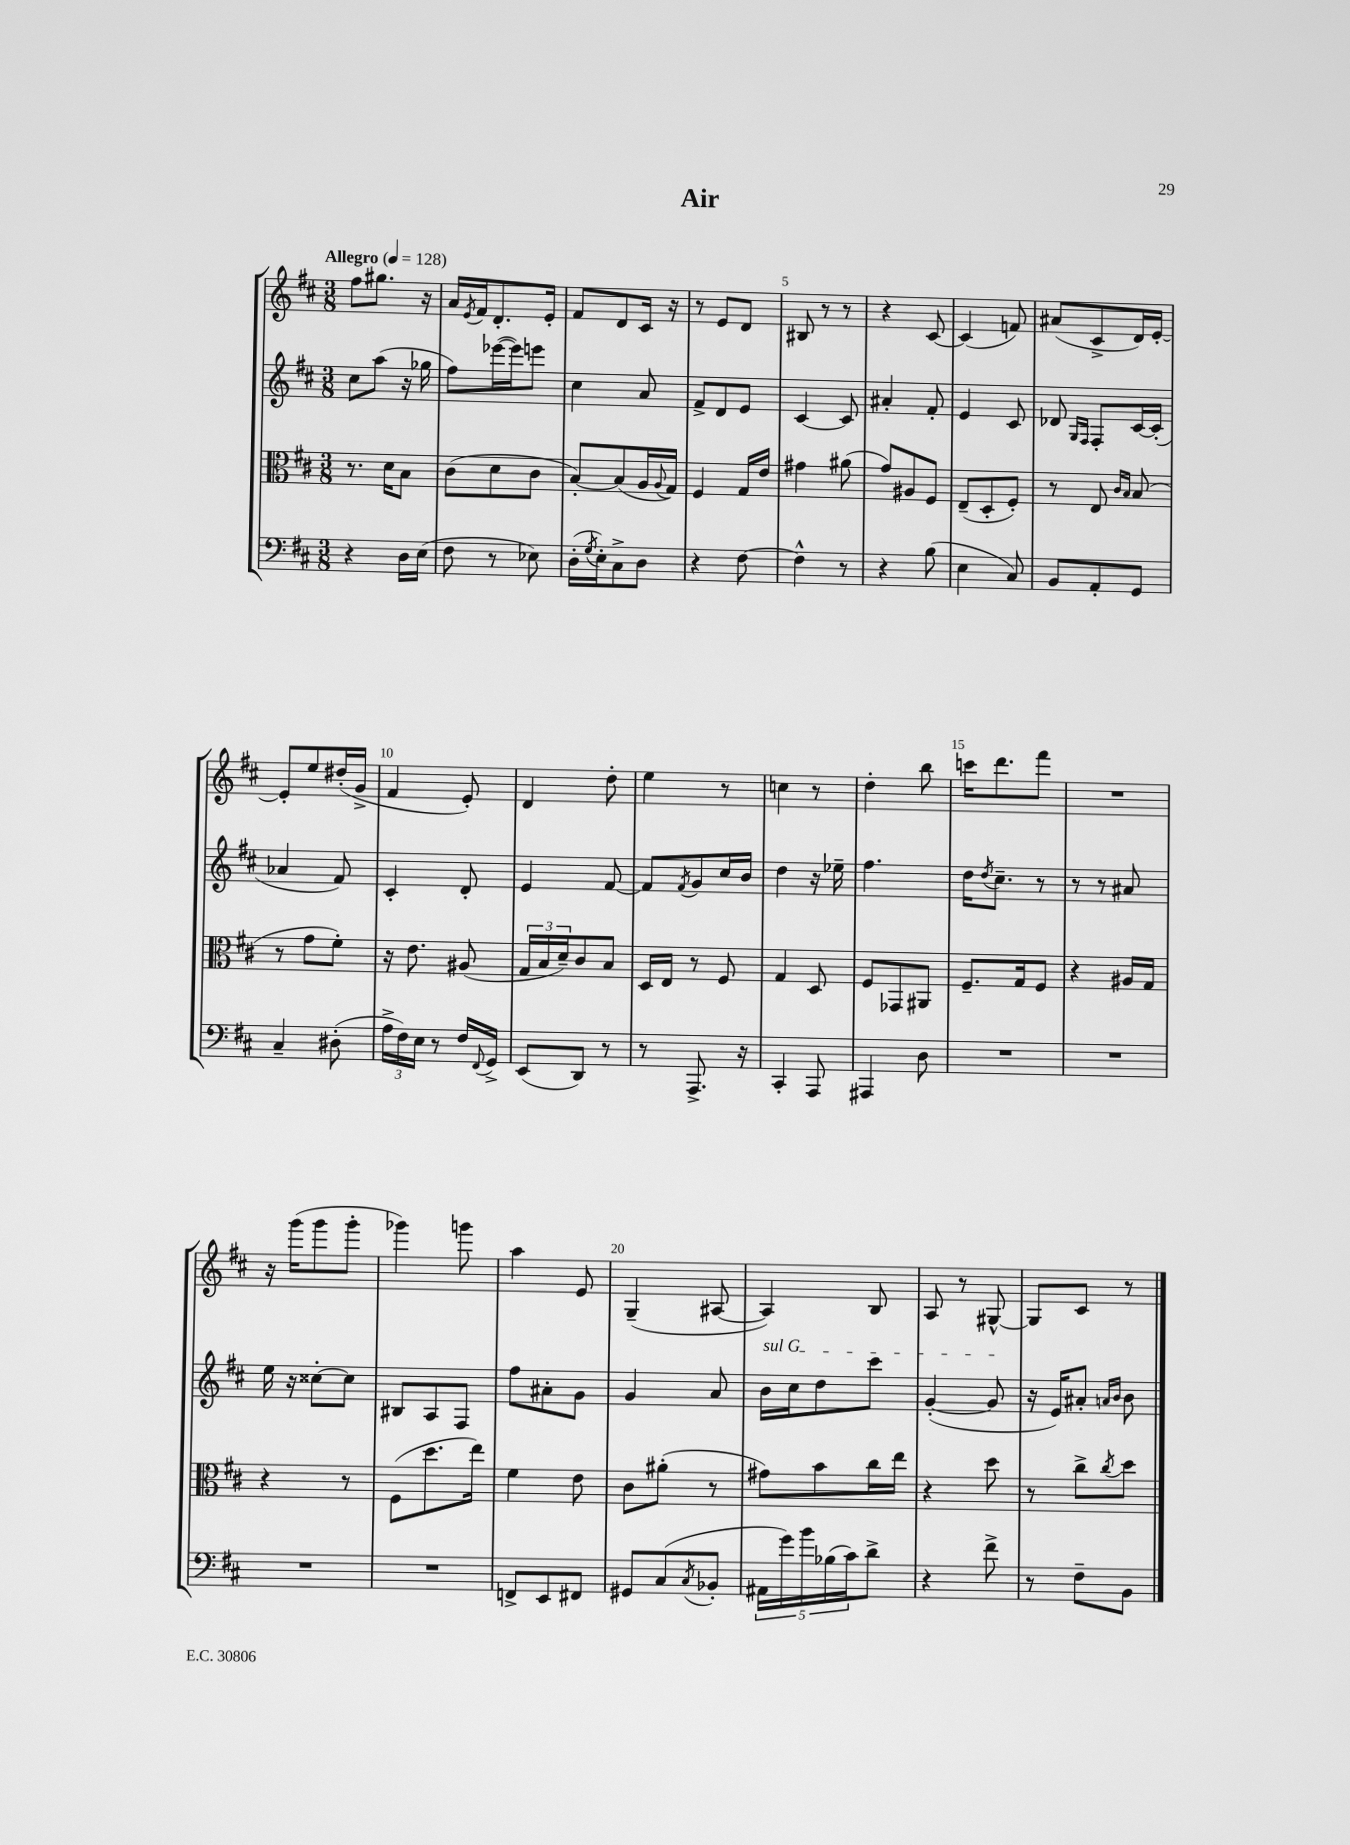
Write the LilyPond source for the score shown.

\header { title = "Air" }
<<
\new StaffGroup <<
\new Staff = "s0" {
    \clef treble \key d \major \numericTimeSignature \time 3/8 \tempo "Allegro" 4 = 128
    fis''8 gis''8. r16 |
    a'16 \acciaccatura { e'8 } fis'16 d'8.-. e'16-. |
    fis'8 d'8 cis'16 r16 |
    r8 e'8 d'8 |
    bis8 r8 r8 |
    r4 cis'8~ |
    cis'4( f'8) |
    ais'8( cis'8-> d'16) e'16~-. |
    e'8-. e''8 dis''16-.( g'16-> |
    fis'4 e'8-.) |
    d'4 d''8-. |
    e''4 r8 |
    c''4 r8 |
    d''4-. b''8 |
    c'''16 d'''8. fis'''8 |
    R4. |
    r16 g'''16( g'''8 g'''8-. |
    ges'''4) g'''8 |
    a''4 e'8 |
    g4--( ais8~ |
    ais4) b8 |
    a8 r8 gis8~-^ |
    gis8 cis'8 r8 \bar "|." |
}
\new Staff = "s1" {
    \clef treble \key d \major \numericTimeSignature \time 3/8
    cis''8 a''8( r16 ges''16 |
    fis''8) ees'''16~( ees'''16) e'''8 |
    cis''4 a'8 |
    fis'8-> d'8 e'8 |
    cis'4~ cis'8 |
    ais'4-. fis'8-. |
    e'4 cis'8 |
    des'8 \grace { g16 fis16 } fis8-. cis'16~ cis'16-.( |
    aes'4 fis'8) |
    cis'4-. d'8-. |
    e'4 fis'8~ |
    fis'8 \acciaccatura { fis'8 } g'8 cis''16 b'16 |
    d''4 r16 ees''16-- |
    fis''4. |
    d''16 \acciaccatura { d''8 } cis''8.-- r8 |
    r8 r8 ais'8 |
    e''16 r16 cisis''8~-. cisis''8 |
    bis8 a8 fis8 |
    fis''8 ais'8-. g'8 |
    g'4 a'8 |
    \once \override TextSpanner.bound-details.left.text = \markup { \italic "sul G" } b'16\startTextSpan cis''16 d''8 cis'''8 |
    g'4~-.( g'8\stopTextSpan |
    r16 e'16) ais'8-. \grace { a'16 b'16 } b'8 \bar "|." |
}
\new Staff = "s2" {
    \clef alto \key d \major \numericTimeSignature \time 3/8
    r8. d'16 b8 |
    cis'8( d'8 cis'8 |
    b8~-.) b8( a16 \appoggiatura { a8 } g16) |
    fis4 g16 e'16 |
    gis'4 ais'8( |
    g'8) ais8 fis8 |
    e8--( d8-. fis8-.) |
    r8 e8 \grace { cis'16 b16 } b8( |
    r8 g'8 fis'8-.) |
    r16 e'8. ais8( |
    \tuplet 3/2 { g16 b16 d'16--) } cis'8 b8 |
    d16 e16 r8 fis8 |
    g4 d8 |
    fis8 ges,8 ais,8 |
    fis8.-- g16 fis8 |
    r4 ais16 g16 |
    r4 r8 |
    fis8( d''8. e''16) |
    fis'4 e'8 |
    cis'8 ais'8-.( r8 |
    gis'8) b'8 cis''16 e''16 |
    r4 d''8 |
    r8 cis''8-> \acciaccatura { cis''8 } d''8 \bar "|." |
}
\new Staff = "s3" {
    \clef bass \key d \major \numericTimeSignature \time 3/8
    r4 d16 e16( |
    fis8 r8 ees8) |
    d16-.( \acciaccatura { g8 } e16-.) cis8-> d8 |
    r4 fis8~ |
    fis4-^ r8 |
    r4 b8( |
    e4 cis8) |
    b,8 a,8-. g,8 |
    cis4-- dis8-.( |
    \tuplet 3/2 { a16-> fis16) e16 } r8 fis16 \appoggiatura { fis,8 } g,16-> |
    e,8( d,8) r8 |
    r8 a,,8.-> r16 |
    cis,4-. a,,8 |
    ais,,4 d8 |
    R4. |
    R4. |
    R4. |
    R4. |
    f,8-> e,8 fis,8 |
    gis,8 cis8( \acciaccatura { cis8 } bes,8-. |
    \tuplet 5/4 { ais,16 g'16) b'16 bes16( cis'16) } d'8-> |
    r4 fis'8-> |
    r8 fis8-- b,8 \bar "|." |
}
>>
>>
\layout { \context { \Score \override BarNumber.break-visibility = ##(#f #t #t) barNumberVisibility = #(every-nth-bar-number-visible 5) } }
